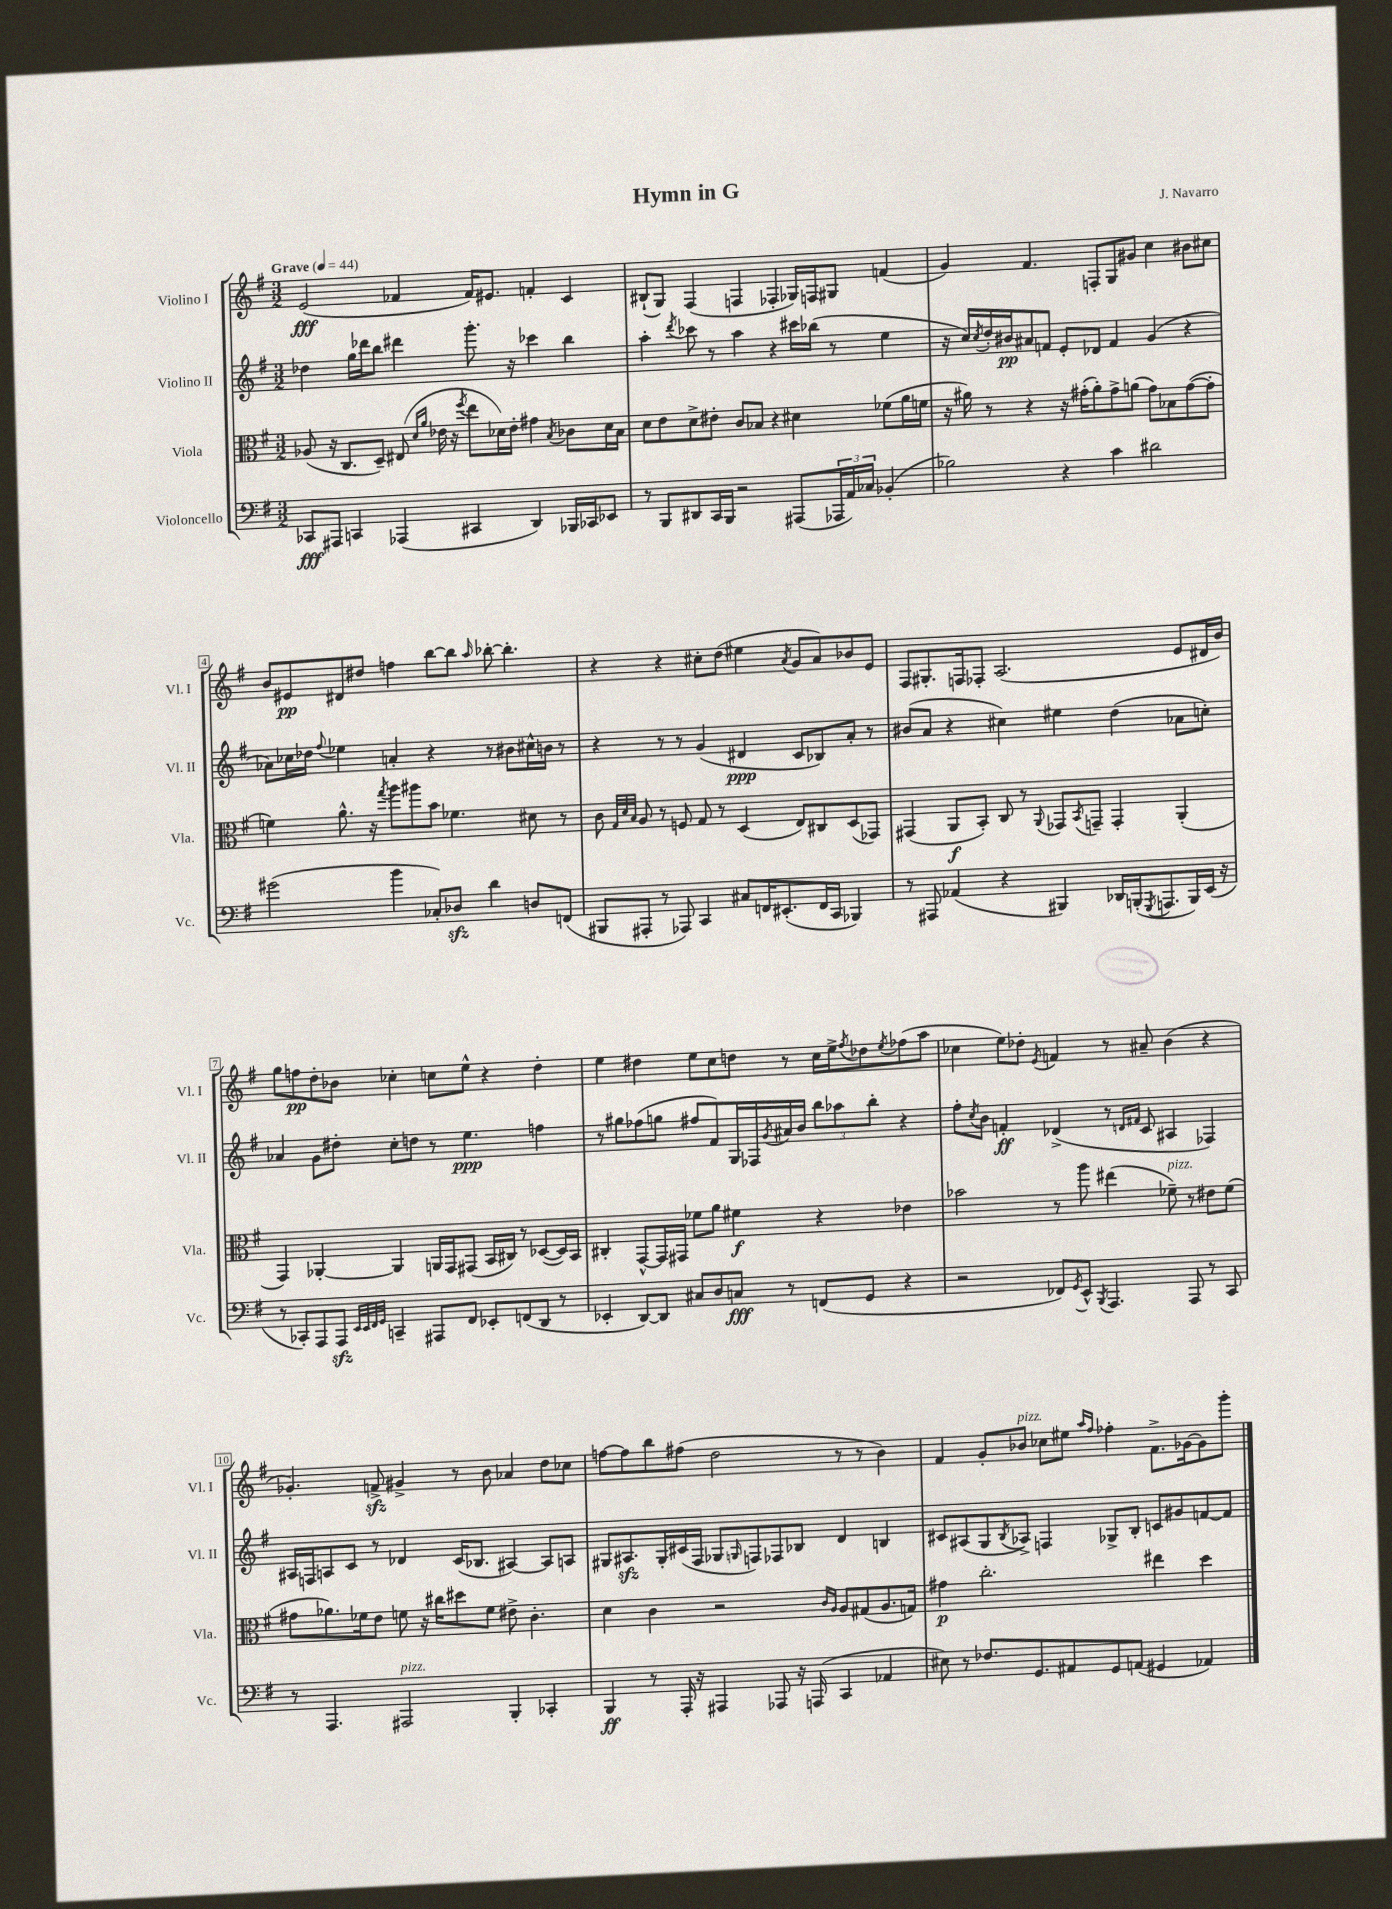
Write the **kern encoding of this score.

**kern	**dynam	**kern	**dynam	**kern	**dynam	**kern	**dynam
*part4	*part4	*part3	*part3	*part2	*part2	*part1	*part1
*staff4	*staff4	*staff3	*staff3	*staff2	*staff2	*staff1	*staff1
*I"Violoncello	*	*I"Viola	*	*I"Violino II	*	*I"Violino I	*
*I'Vc.	*	*I'Vla.	*	*I'Vl. II	*	*I'Vl. I	*
*clefF4	*	*clefC3	*	*clefG2	*	*clefG2	*
*k[f#]	*	*k[f#]	*	*k[f#]	*	*k[f#]	*
*M3/2	*	*M3/2	*	*M3/2	*	*M3/2	*
*MM44	*	*MM44	*	*MM44	*	*MM44	*
=1	=1	=1	=1	=1	=1	=1	=1
!	!	!	!	!	!	!LO:TX:a:B:t=Grave	!
8CC-X/L	fff	(8A-X/	.	4dd-X\	.	(2e/	fff
8AAA#X/J	.	16r	.	.	.	.	.
.	.	8.C/L	.	.	.	.	.
4CCn/	.	.	.	16gg\LL	.	.	.
.	.	.	.	16ddd-X\J	.	.	.
.	.	8D~/J)	.	8bb\J	.	.	.
(4AAA-X/	.	(8E#X/	.	4ddd#X\	.	4f-X/	.
.	.	16qqd/LL	.	.	.	.	.
.	.	16qqa/JJ	.	.	.	.	.
.	.	16e-X\	.	.	.	.	.
.	.	16r	.	.	.	.	.
.	.	8qff#/	.	.	.	.	.
4CC#X/	.	8ee\L	.	8.ggg'\	.	16f-/KL)	.
.	.	.	.	.	.	8.e#X/J	.
.	.	16d-X\L)	.	.	.	.	.
.	.	16e-'\JJ	.	16r	.	.	.
4DD/)	.	4g#X\	.	4ccc-X\	.	4fn'/	.
.	.	8qB/	.	.	.	.	.
16BBB-X/LL	.	8c-X\L	.	4bb\	.	4c/	.
16CC-X/J	.	.	.	.	.	.	.
8EE-X/J	.	16d-\L	.	.	.	.	.
.	.	16B\JJ	.	.	.	.	.
=2	=2	=2	=2	=2	=2	=2	=2
8r	.	8d\L	.	4aa'\	.	(8B#X`/L	.
8BBB/L	.	8e\	.	.	.	8G/J)	.
.	.	.	.	8qddd/	.	.	.
8DD#X/	.	8d^\	.	8ccc-X\	.	(4F#/	.
16CC/L	.	8e#X'\J	.	8r	.	.	.
16BBB/JJ	.	.	.	.	.	.	.
2r	.	8c/L	.	4aa\	.	4Fn/	.
.	.	8B-X/J	.	.	.	.	.
.	.	4r	.	4r	.	4F-X'/	.
(8AAA#X/L	.	4d#X\	.	16ccc#X\LL	.	16G-X/LL)	.
.	.	.	.	(16bb-X\JJ	.	16Fn/J	.
24AAA-X/L	.	.	.	8r	.	8G#X/J	.
24AA/)	.	.	.	.	.	.	.
24C-X/JJ	.	.	.	.	.	.	.
(4BB-X'/	.	(8f-X\L	.	4ee\	.	(4fn/	.
.	.	16a\L	.	.	.	.	.
.	.	16fn\JJ	.	.	.	.	.
=3	=3	=3	=3	=3	=3	=3	=3
2B-X\)	.	16r	.	16r	.	4g/)	.
.	.	16a#X\)	.	16cc/LL)	.	.	.
.	.	.	.	8qcc/	.	.	.
.	.	8r	.	16dd'/	.	.	.
.	.	.	.	16b#X/J	pp	.	.
.	.	4r	.	8a#X/	.	4.f#/	.
.	.	.	.	8fn/J	.	.	.
4r	.	16r	.	8e'/L	.	.	.
.	.	(16g#X'\KL	.	.	.	.	.
.	.	8a#'\)	.	8d-X/J	.	8Fn'/L	.
4c\	.	8g#^\	.	4f/	.	8G/	.
.	.	(8an\J	.	.	.	8g#X/J	.
2d#X\	.	8g#\L)	.	(4g/	.	4cc\	.
.	.	8B-X\	.	.	.	.	.
.	.	([8g#\	.	4r	.	8b#X\L	.
.	.	8g#'\J]	.	.	.	8cc#X\J	.
!!LO:LB:g=z
=4	=4	=4	=4	=4	=4	=4	=4
(2g#X\	.	4fn\)	.	8a-X\L)	.	8b/L	.
.	.	.	.	16cc-X\L	.	8e#X/	pp
.	.	.	.	16dd-X\JJ	.	.	.
.	.	.	.	8qqff#/	.	.	.
.	.	8.a^^\	.	4ee-X\	.	8d#X/	.
.	.	.	.	.	.	8dd#X/J	.
.	.	16r	.	.	.	.	.
.	.	8qgg/	.	.	.	.	.
4b\	.	8aa\L	.	4an'/	.	4ffn\	.
.	.	8aa#X\	.	.	.	.	.
8C-X'/L)	.	8b\J	.	4r	.	[8bb\L	.
8D-Xzz/J	.	4.f-X\	.	.	.	8bb\J]	.
.	.	.	.	.	.	16qqaa/	.
4d\	.	.	.	8r	.	[8bb-X'\	.
.	.	.	.	8b#X\L	.	4.bb-'\]	.
8Dn/L	.	8d#X\	.	16cc#X^^\L	.	.	.
.	.	.	.	16bn\JJ	.	.	.
(8FFn/J	.	8r	.	8r	.	.	.
=5	=5	=5	=5	=5	=5	=5	=5
8BBB#X/L	.	8c\	.	4r	.	4r	.
.	.	32qqG/LLL	.	.	.	.	.
.	.	32qqd/	.	.	.	.	.
.	.	32qqB/JJJ	.	.	.	.	.
8AAA#X'/J	.	8A/	.	.	.	.	.
8r	.	8r	.	8r	.	4r	.
8AAA-X/)	.	8Fn/	.	8r	.	.	.
4CC/	.	8G/	.	(4g/	.	8cc#X'\L	.
.	.	8r	.	.	.	(8dd\J	.
8C#X/L	.	(4D/	.	4d#X/	ppp	4ee#X\	.
16FFn/K	.	.	.	.	.	.	.
(8.EE#X'/	.	.	.	.	.	.	.
.	.	.	.	.	.	8qa/	.
.	.	8E/L)	.	8c/L	.	8g/L	.
16FF/L	.	8C#X/	.	8B-X/)	.	8a/)	.
16CC/JJ	.	.	.	.	.	.	.
4BBB-X/)	.	(8D/	.	8a'/J	.	8b-X/	.
.	.	8GG-X/J)	.	8r	.	8e/J	.
=6	=6	=6	=6	=6	=6	=6	=6
8r	.	(4GG#X/	.	(8b#X/L	.	8F#/L	.
8AAA#X/	.	.	.	8a/J	.	8.G#X'/	.
(4AA-X/	.	8AA/L	f	4r	.	.	.
.	.	.	.	.	.	16Fn/k	.
.	.	8BB'/J)	.	.	.	8F-X'/J	.
4r	.	8C/	.	4cc#X\)	.	(2.A/	.
.	.	8r	.	.	.	.	.
.	.	8qqAA/	.	.	.	.	.
4BBB#X/)	.	8GG-X/L	.	4ee#X\	.	.	.
.	.	8qBB/	.	.	.	.	.
.	.	8GGn~/J	.	.	.	.	.
16DD-X/LL	.	4GG'/	.	(4dd\	.	.	.
(16BBBn'/J	.	.	.	.	.	.	.
8qGGG/	.	.	.	.	.	.	.
8.AAAn/	.	.	.	.	.	.	.
.	.	(4AA'/	.	8a-X\L	.	8e/L	.
16BBB/L)	.	.	.	.	.	.	.
(16EE/JJ	.	.	.	8ccn'\J)	.	16d#X/L	.
16r	.	.	.	.	.	16b/JJ)	.
!!LO:LB:g=z
=7	=7	=7	=7	=7	=7	=7	=7
8r	.	4GG/)	.	4a-X/	.	8gg\L	.
8CC-X'/L)	.	.	.	.	.	8ffn\	pp
8AAA/	.	[4AA-X'/	.	8g\L	.	8dd'\	.
8AAAzz/J	.	.	.	8dd#X'\J	.	8b-X\J	.
32qqEE/LLL	.	.	.	.	.	.	.
32qqEE/	.	.	.	.	.	.	.
32qqFF#/	.	.	.	.	.	.	.
32qqGG/JJJ	.	.	.	.	.	.	.
4CCn~/	.	4AA-/]	.	8cc'\L	.	4cc-X'\	.
.	.	.	.	8ddn\J	.	.	.
8AAA#X/L	.	16AAn/LL	.	8r	.	8ccn\L	.
.	.	16GG/J	.	.	.	.	.
8FF#/J	.	(8GG#X/J	.	4.ee\	ppp	8ee^^\J	.
8EE-X'/L	.	16BB/LL	.	.	.	4r	.
.	.	16C#X/JJ)	.	.	.	.	.
(8FFn/	.	8r	.	.	.	.	.
8DD/J	.	([8D-X/L	.	4ffn\	.	4dd'\	.
8r	.	16D-/L])	.	.	.	.	.
.	.	16BB/JJ	.	.	.	.	.
=8	=8	=8	=8	=8	=8	=8	=8
4EE-X'/	.	4C#X'/	.	8r	.	4ee\	.
.	.	.	.	8gg#X\L	.	.	.
[8DD/L)	.	[8GG^^/L	.	(8ff-X\	.	4dd#X\	.
8DD/J]	.	16GG/L]	.	8ggn\J	.	.	.
.	.	16GG#X/JJ	.	.	.	.	.
8C#X/L	.	8f-X\L	.	8ff#X/L	.	8ee\L	.
8D/	.	8a\J	.	8f#/)	.	8cc\	.
8Cn/J	fff	4f#X\	f	16G/L	.	8ddn\J	.
.	.	.	.	16F-X/	.	.	.
.	.	.	.	8qg/	.	.	.
8r	.	.	.	16a#X/	.	8r	.
.	.	.	.	16b/JJ	.	.	.
(8FFn/L	.	4r	.	12bb\L	.	16cc\LL	.
.	.	.	.	.	.	16ee^\J	.
.	.	.	.	12aa-X\	.	.	.
.	.	.	.	.	.	8qff#/	.
8GG/J	.	.	.	.	.	8dd-X\	.
.	.	.	.	12bb'\J	.	.	.
.	.	.	.	.	.	8qee/	.
4r	.	4e-X\	.	4r	.	(8ff-X\	.
.	.	.	.	.	.	8aa\J	.
=9	=9	=9	=9	=9	=9	=9	=9
2r	.	2b-X\	.	8ff#'\L	.	4cc-X\	.
.	.	.	.	8qcc/	.	.	.
.	.	.	.	8b\J	.	.	.
.	.	.	.	4fn'/	ff	8ee\L)	.
.	.	.	.	.	.	8dd-X'\J	.
.	.	.	.	.	.	8qe/	.
8FF-X/L)	.	8r	.	(4d-X^/	.	4fn/	.
8qGG/	.	.	.	.	.	.	.
8EE^^/J	.	8aa\	.	.	.	.	.
8qBBB/	.	.	.	.	.	.	.
4.AAA/	.	(4ee#X\	.	8r	.	8r	.
.	.	.	.	16qqdn/LL	.	.	.
.	.	.	.	16qqf#X/JJ	.	.	.
.	.	.	.	8c/	.	8a#X~/	.
!	!	!LO:TX:a:i:t=pizz.	!	!	!	!	!
.	.	8f-X~\)	.	4A#X/	.	(4b\	.
8AAA/	.	8r	.	.	.	.	.
8r	.	8e#X\L	.	4F-X/)	.	4r	.
8CC/	.	(8f-\J	.	.	.	.	.
!!LO:LB:g=z
=10	=10	=10	=10	=10	=10	=10	=10
8r	.	8g#X\L	.	16A#X/LL	.	4.g-X'/)	.
.	.	.	.	16Fn/J	.	.	.
4.AAA/	.	8.a-X\)	.	8An/	.	.	.
.	.	.	.	8c/J	.	.	.
.	.	16f-X\k	.	.	.	.	.
.	.	8e\J	.	8r	.	8fnzz^/	.
!LO:TX:a:i:t=pizz.	!	!	!	!	!	!	!
2AAA#X/	.	8fn\	.	4d-X/	.	4g#X^/	.
.	.	16r	.	.	.	.	.
.	.	16cc#X\KL	.	.	.	.	.
.	.	8dd#X\	.	(16c/KL	.	8r	.
.	.	.	.	8.B-X/J	.	.	.
.	.	8f\J	.	.	.	8b\	.
4BBB'/	.	8e#X^\	.	[4A#X/)	.	4a-X/	.
.	.	4.c'\	.	.	.	.	.
4CC-X'/	.	.	.	8A#/L]	.	8dd\L	.
.	.	.	.	8An/J	.	8cc-X\J	.
=11	=11	=11	=11	=11	=11	=11	=11
4BBB/	ff	4d\	.	8G#X/L	.	[8ffn\L	.
.	.	.	.	8.A#Xzz/	.	8ff\]	.
8r	.	4c\	.	.	.	8bb\	.
.	.	.	.	16G#'/L	.	.	.
16AAA'/	.	.	.	(16c#X/	.	(8ff#X\J	.
16r	.	.	.	16F#/JJ	.	.	.
4AAA#X/	.	2r	.	8G-X/L	.	2dd\	.
.	.	.	.	16qqGn/	.	.	.
.	.	.	.	8Fn/)	.	.	.
8AAA-X/	.	.	.	8F-X/	.	.	.
16r	.	.	.	8B-X/J	.	.	.
(16AAAn/	.	.	.	.	.	.	.
.	.	16qqc/LL	.	.	.	.	.
.	.	16qqA/JJ	.	.	.	.	.
4CC/	.	8A/L	.	4d/	.	8r	.
.	.	(8G#X/	.	.	.	8r	.
4AA-X/	.	8.A/	.	4Bn/	.	4b\)	.
.	.	16Gn/Jk)	.	.	.	.	.
=12	=12	=12	=12	=12	=12	=12	=12
8E#X\)	.	4g#X\	p	8c#X/L	.	4f#/	.
8r	.	.	.	(8A#X/	.	.	.
8.F-X/L	.	2.cc'\	.	8G/	.	8g'/L	.
.	.	.	.	8qB/	.	.	.
!	!	!	!	!	!	!LO:TX:a:i:t=pizz.	!
.	.	.	.	8A-X^/J)	.	8b-X/J	.
8.GG/	.	.	.	.	.	.	.
.	.	.	.	4Fn/	.	8cc-X\L	.
8AA#X/	.	.	.	.	.	8ee#X\J	.
.	.	.	.	.	.	16qqaa/LL	.
.	.	.	.	.	.	16qqff#/JJ	.
8GG/	.	.	.	8G-X^/L	.	4ff-X'\	.
(8AAn/J	.	.	.	8B'/J	.	.	.
4GG#X/	.	4ee#X\	.	8cn/L	.	8.f#^\L	.
.	.	.	.	8g#X/	.	.	.
.	.	.	.	.	.	[16g-X\k	.
4AA-X/)	.	4dd\	.	[8fn/	.	8g-\]	.
.	.	.	.	8f/J]	.	8ggg'\J	.
==	==	==	==	==	==	==	==
*-	*-	*-	*-	*-	*-	*-	*-
